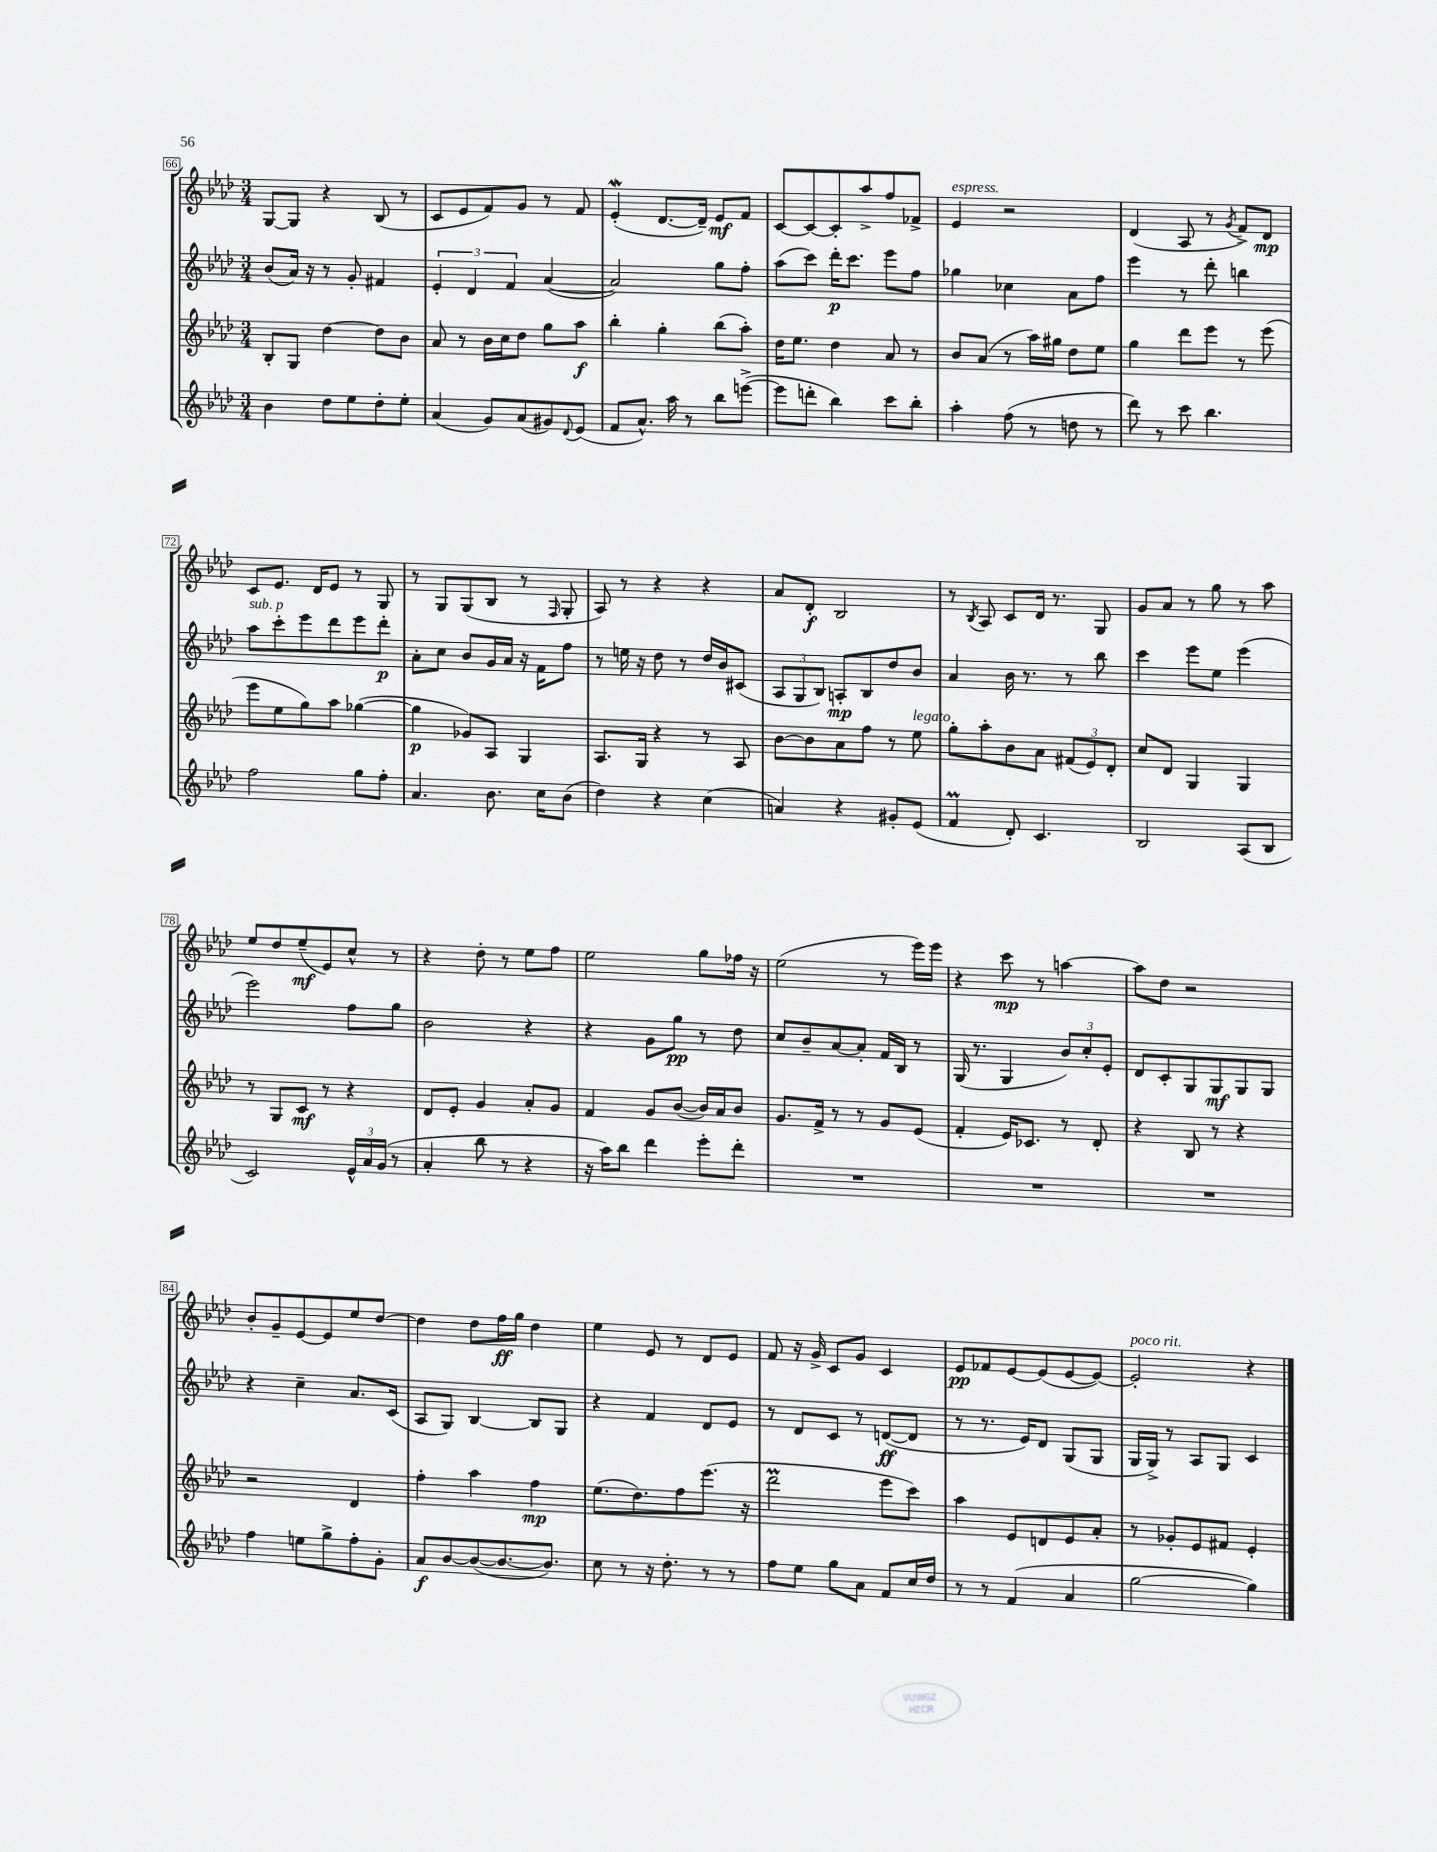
<<
\new StaffGroup <<
\new Staff = "s0" {
    \clef treble \key aes \major \numericTimeSignature \time 3/4
    g8~ g8 r4 bes8( r8 |
    c'8 ees'8 f'8) g'8 r8 f'8 |
    ees'4-.\mordent( des'8.~ des'16--) ees'8\mf f'8 |
    c'8~ c'8~ c'8-. aes''8-> f''8 fes'8-> |
    ees'4^\markup { \italic "espress." } r2 |
    des'4( aes8 r8 \acciaccatura { g'8 } f'8->) des'8\mp |
    c'8 ees'8. des'16 ees'8 r8 g8 |
    r8 g8 g8( bes8 r8 \grace { f16 } g8-. |
    aes8) r8 r4 r4 |
    aes'8 des'8-.\f bes2 |
    r8 \acciaccatura { bes8 } aes8 c'8 des'16 r8. g8 |
    g'8 aes'8 r8 g''8 r8 aes''8 |
    ees''8 des''8 ees''8--\mf( ees'8) c''8-^ r8 |
    r4 des''8-. r8 ees''8 f''8 |
    ees''2 g''8 fes''16 r16 |
    ees''2( r8 ees'''16) ees'''16 |
    r4 c'''8\mp r8 a''4~ |
    a''8 des''8 r2 |
    bes'8-. g'8-- ees'8~ ees'8 ees''8 des''8~ |
    des''4 des''8 f''16\ff g''16 des''4 |
    ees''4 ees'8 r8 des'8 ees'8 |
    f'8 r16 g'16-> c'8 g'8 c'4 |
    ees'8\pp fes'8 ees'8~ ees'8( ees'8~ ees'8~) |
    ees'2-.^\markup { \italic "poco rit." } r4 \bar "|." |
}
\new Staff = "s1" {
    \clef treble \key aes \major \numericTimeSignature \time 3/4
    bes'8( aes'16) r16 r8 g'8-. fis'4 |
    \tuplet 3/2 { ees'4-. des'4 f'4 } aes'4~( |
    aes'2) g''8 f''8-. |
    aes''8( c'''8) des'''16-.\p c'''8. ees'''8 f''8 |
    ges''4 ces''4 aes'8 f''8 |
    ees'''4 r8 des'''8-. b''4 |
    aes''8^\markup { \italic "sub. p" } c'''8-. ees'''8 des'''8 ees'''8 des'''8-.\p |
    aes'8-. c''8 bes'8 g'16 aes'16 r16 f'16 f''8 |
    r8 e''16 r16 des''8 r8 des''16 bes'16 cis'8( |
    \tuplet 3/2 { aes8 g8 bes8) } a8-.\mp bes8 des''8 bes'8 |
    aes'4 bes'16 r8. r8 bes''8 |
    c'''4 ees'''8 ees''8 ees'''4( |
    ees'''2) f''8 g''8 |
    bes'2 r4 |
    r4 g'8 g''8\pp r8 des''8 |
    c''8 bes'8-- aes'8~ aes'8-. f'16 bes16 r8 |
    g16( r8. g4 \tuplet 3/2 { bes'8) c''8-. ees'8-. } |
    des'8 c'8-. g8 g8\mf g8 g8 |
    r4 c''4-- aes'8. c'16( |
    aes8 g8) bes4~ bes8 g8 |
    r4 f'4 des'8 ees'8 |
    r8 des'8 c'8 r8 d'8~\ff( d'8 |
    r8 r8. ees'16) des'8 g8( g8 |
    g16 g16->) r8 aes8 g8 c'4 \bar "|." |
}
\new Staff = "s2" {
    \clef treble \key aes \major \numericTimeSignature \time 3/4
    bes8-. g8 des''4~ des''8 bes'8 |
    aes'8 r8 bes'16 c''16 des''8 g''8 aes''8\f |
    bes''4-. g''4-. bes''8( aes''8-.) |
    des''16 ees''8. des''4 aes'8 r8 |
    bes'8 aes'8( r8 aes''16) gis''16 des''8 ees''8 |
    g''4 des'''8 ees'''8 r8 ees'''8( |
    ees'''8 ees''8 g''8) aes''8 ges''4~( |
    ges''4\p ges'8) aes8 g4 |
    aes8. g16 r4 r8 aes8 |
    bes'8~ bes'8 aes'8 f''8 r8 ees''8^\markup { \italic "legato" } |
    g''8-. aes''8-. bes'8 aes'8 \tuplet 3/2 { fis'8( ees'8) des'8-. } |
    c''8 des'8 g4 g4 |
    r8 g8 c'8\mf r8 r4 |
    des'8 ees'8-. g'4 aes'8-. g'8 |
    f'4 g'8 bes'8~( bes'16) aes'16 bes'8 |
    g'8. f'16-> r8 r8 g'8 ees'8( |
    f'4-. ees'16) ces'8. r8 des'8-. |
    r4 bes8 r8 r4 |
    r2 des'4 |
    f''4-. aes''4 f''4\mp |
    ees''8.( des''8.) f''8 ees'''8.( r16 |
    des'''2\prall ees'''8 c'''8) |
    aes''4 ees'8 d'8 ees'8 aes'8-. |
    r8 ges'8-. ees'8 fis'8 ees'4-. \bar "|." |
}
\new Staff = "s3" {
    \clef treble \key aes \major \numericTimeSignature \time 3/4
    bes'4 des''8 ees''8 des''8-. ees''8-. |
    aes'4( g'8) aes'8( gis'8) \appoggiatura { des'8 } ees'8( |
    f'8 aes'8.-^) aes''16 r8 bes''8 e'''8~->( |
    e'''8 d'''8-. bes''4) c'''8 bes''8-. |
    aes''4-. f''8( r8 d''8 r8 |
    des'''8) r8 c'''8 bes''4. |
    f''2 g''8 f''8-. |
    aes'4. bes'8. c''16 bes'8( |
    des''4) r4 c''4( |
    a'4) r4 gis'8-. ees'8( |
    f'4\prall des'8-.) c'4. |
    bes2 aes8( bes8 |
    c'2) \tuplet 3/2 { ees'16-^ aes'16 g'16( } r8 |
    aes'4-. bes''8 r8 r4 |
    r16 aes''16) bes''8 des'''4 ees'''8-. des'''8-. |
    R2. |
    R2. |
    R2. |
    f''4 e''8 g''8-> f''8-. g'8-. |
    aes'8\f bes'8~ bes'8~( bes'8.~ bes'8.) |
    c''8 r8 r16 des''8.-. r8 r8 |
    f''8 ees''8 g''8 aes'8 f'8 c''16 des''16 |
    r8 r8 f'4( aes'4 |
    g''2~ g''4) \bar "|." |
}
>>
>>
\layout { \context { \Score currentBarNumber = #66 \override BarNumber.stencil = #(make-stencil-boxer 0.1 0.3 ly:text-interface::print) } }
